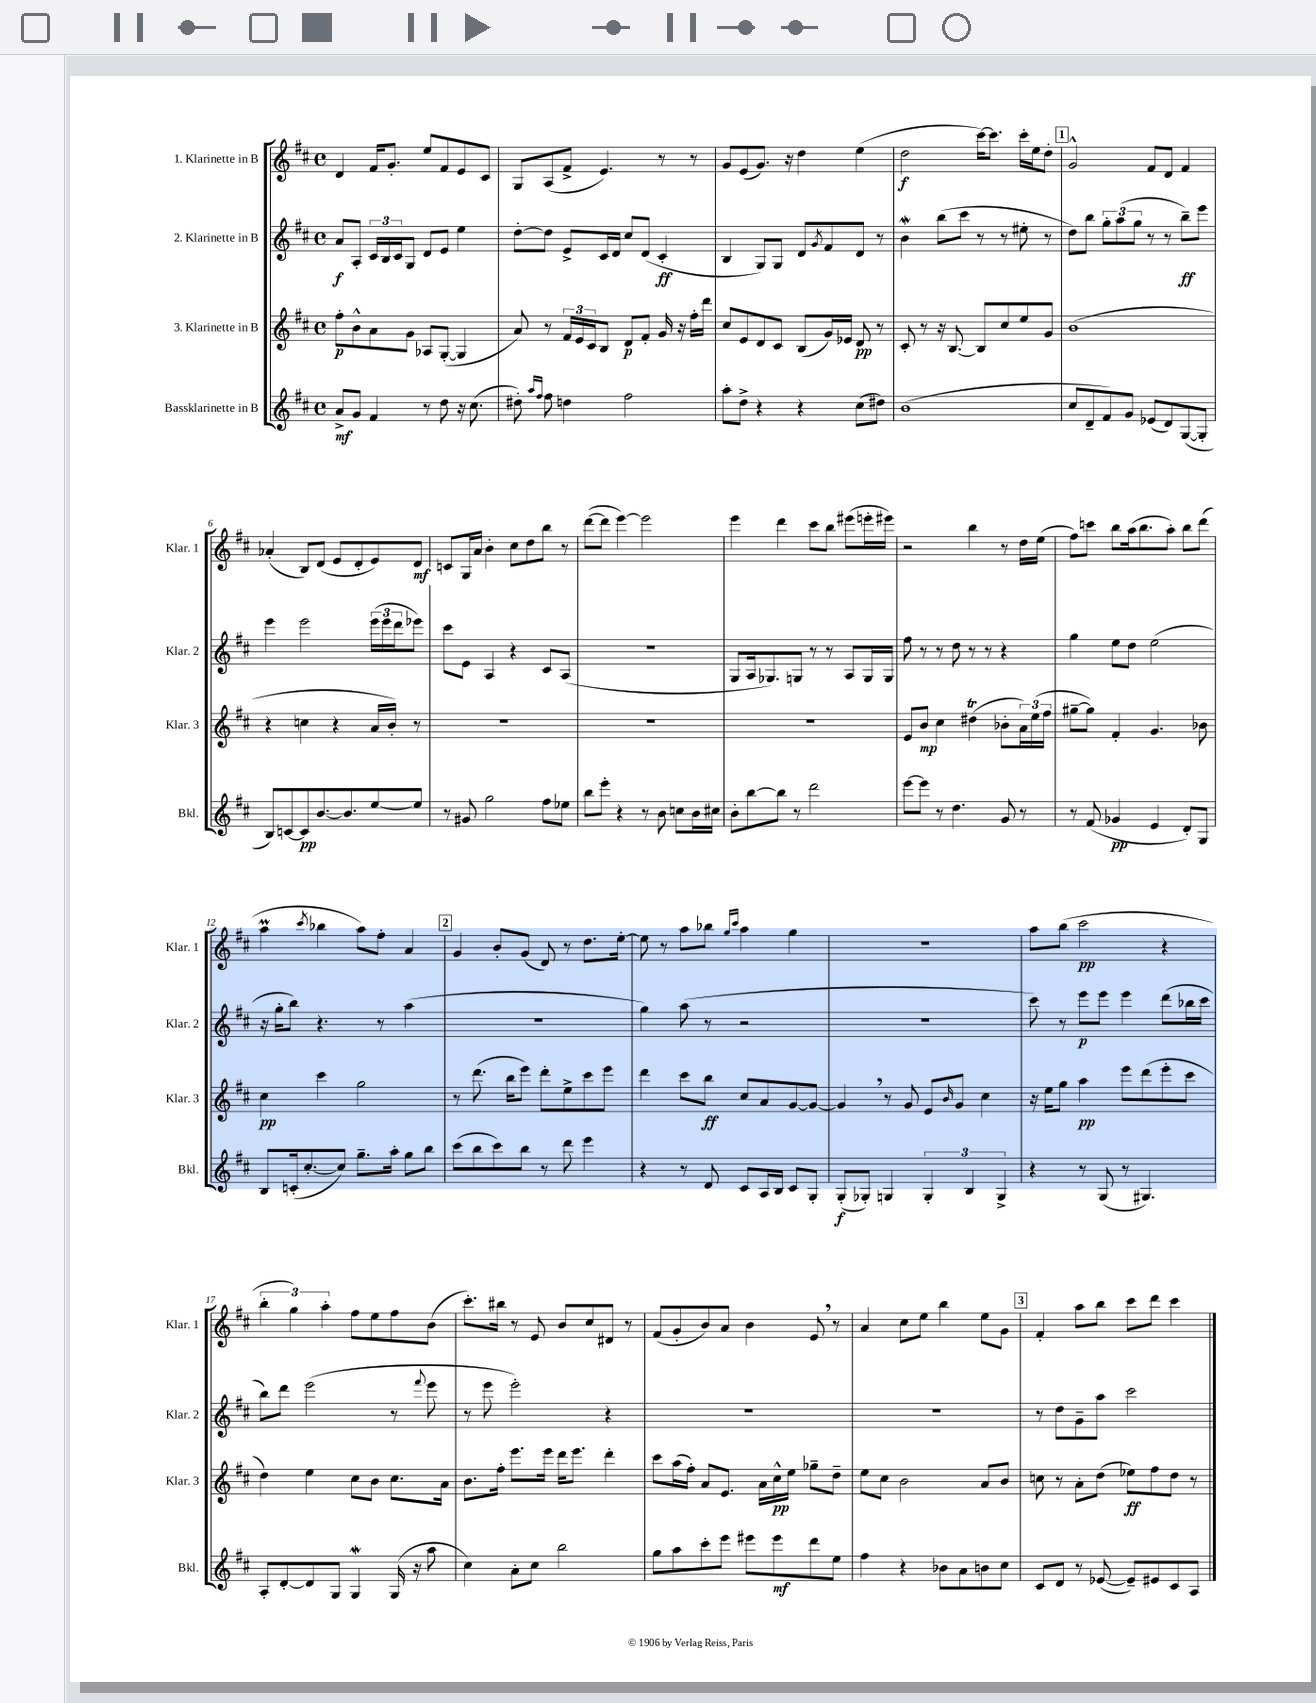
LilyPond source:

<<
\new StaffGroup <<
\new Staff = "s0" \with { instrumentName = "1. Klarinette in B" shortInstrumentName = "Klar. 1" } {
    \clef treble \key d \major \defaultTimeSignature \time 4/4
    d'4 fis'16 g'8.-. e''8 fis'8 e'8 cis'8 |
    g8 a8( fis'8-> e'4.) r8 r8 |
    g'8 e'8( g'8.) r16 d''4 e''4( |
    d''2\f cis'''16~) cis'''8. cis'''16-. e''16 d''8-. |
    \mark \markup { \box "1" } g'2-^ fis'8 d'8 fis'4 |
    aes'4-.( b8) d'8( e'8 d'8-. e'8) d'8\mf |
    c'8 g16 a'16 b'4-. cis''8 d''8 b''8 r8 |
    d'''8~( d'''8 e'''4~) e'''2 |
    e'''4 d'''4 cis'''8 b''8 eis'''8( e'''16-. eis'''16) |
    r2 b''4 r8 d''16 e''16( |
    fis''8) c'''8 b''8 a''16( b''8. a''8-.) b''8 d'''8( |
    a''4\prall \acciaccatura { cis'''8 } bes''4 a''8) fis''8-. a'4 |
    \mark \markup { \box "2" } g'4 b'8-. g'8( d'8) r8 d''8. e''16~-. |
    e''8 r8 a''8 bes''8 \grace { g''16 cis'''16 } a''4 g''4 |
    R1 |
    a''8 b''8( cis'''2\pp r4 |
    \tuplet 3/2 { b''4-. g''4) a''4-. } fis''8 e''8 fis''8 b'8( |
    cis'''8.-.) bis''16 r8 e'8 b'8 cis''8 dis'8 r8 |
    fis'8( g'8-. b'8) a'8 b'4 e'8 \breathe r8 |
    a'4 cis''8 e''8 b''4 e''8 g'8 |
    \mark \markup { \box "3" } fis'4-. a''8 b''8 cis'''8 d'''8 cis'''4 \bar "|." |
}
\new Staff = "s1" \with { instrumentName = "2. Klarinette in B" shortInstrumentName = "Klar. 2" } {
    \clef treble \key d \major \defaultTimeSignature \time 4/4
    a'8\f a8-. \tuplet 3/2 { cis'16 b16 cis'16 } g8 d'8 e'8 e''4 |
    d''8~-. d''8 e'8-> cis'16 d'16 cis''8 d'8( cis'4-.\ff |
    b4 g8) g8 d'8 \acciaccatura { g'8 } fis'8 d'8 r8 |
    b'4\mordent b''8( cis'''8 r8 r8 eis''8-. r8 |
    \mark \markup { \box "1" } d''8) b''8 \tuplet 3/2 { g''8-. a''8( g''8 } r8 r8 b''8--\ff) e'''8 |
    e'''4 e'''2 \tuplet 3/2 { e'''16( e'''16 d'''16 } ees'''8) |
    cis'''8 e'8 a4 r4 cis'8 a8( |
    R1 |
    g8 a16 ges8.) g8 r8 r8 a8 g16 g16 |
    fis''8 r8 r8 d''8 r8 r8 r4 |
    g''4 e''8 d''8 e''2( |
    r16 g''16-. b''8) r4. r8 a''4( |
    \mark \markup { \box "2" } R1 |
    g''4) a''8( r8 r2 |
    R1 |
    cis'''8) r8 e'''8\p e'''8 e'''4 d'''8( bes''16 cis'''16 |
    b''8) d'''8 e'''2( r8 \appoggiatura { fis'''8 } e'''8 |
    r8 e'''8 e'''2-.) r4 |
    R1 |
    R1 |
    \mark \markup { \box "3" } r8 d''8 g'8-- a''8 cis'''2 \bar "|." |
}
\new Staff = "s2" \with { instrumentName = "3. Klarinette in B" shortInstrumentName = "Klar. 3" } {
    \clef treble \key d \major \defaultTimeSignature \time 4/4
    fis''8-.\p b'8-^ a'8 g'8 aes8 g8~-.( g4 |
    a'8) r8 \tuplet 3/2 { fis'16 e'16 cis'16 } b8 d'8\p fis'8-. g'16 r16 fis''16-. d'''16 |
    cis''8 e'8 d'8 cis'8 b8( g'16) ees'16 d'8\pp r8 |
    cis'8-. r8 r16 b8.~ b8 cis''8 e''8 g'8 |
    \mark \markup { \box "1" } b'1( |
    r4 c''4 r4 a'16 b'16-.) r8 |
    R1 |
    R1 |
    R1 |
    e'8 b'8\mp cis''4 dis''4\trill( bes'8-. \tuplet 3/2 { a'16) e''16( fis''16 } |
    gis''8~-- gis''8) fis'4-. g'4. bes'8 |
    cis''4\pp cis'''4 g''2 |
    \mark \markup { \box "2" } r8 d'''8.( b''16 e'''8) d'''8-. e''8-> cis'''8 e'''8 |
    d'''4 cis'''8 b''8\ff cis''8 a'8 g'8~ g'8~ |
    g'4 \breathe r8 g'8 e'8 \grace { b'16 } g'8 cis''4 |
    r16 e''16 g''8 a''4\pp e'''8 d'''8( e'''8-. cis'''8 |
    d''4) e''4 cis''8 b'8 cis''8. a'16 |
    b'8. fis''16-. e'''8. e'''16 d'''16 e'''8. d'''4-. |
    cis'''8 a''16( fis''16-.) a'8 e'8. a'16 cis''16-^\pp e''16 ges''8-- d''8-- |
    e''8 cis''8 b'2 a'8 b'8 |
    \mark \markup { \box "3" } c''8 r8 a'8-. d''8( ees''8\ff) fis''8 d''8 r8 \bar "|." |
}
\new Staff = "s3" \with { instrumentName = "Bassklarinette in B" shortInstrumentName = "Bkl." } {
    \clef treble \key d \major \defaultTimeSignature \time 4/4
    a'8->\mf g'8 fis'4 r8 d''8 r16 cis''8.( |
    dis''8-.) \grace { a''16 fis''16 } fis''8 d''4 fis''2 |
    a''8-. d''8-> r4 r4 cis''8( dis''8) |
    b'1( |
    \mark \markup { \box "1" } cis''8 d'8-- fis'8) g'8 ees'8( d'8) g8~( g8-. |
    b8) c'8~ c'8\pp b'8.~ b'8. e''8~ e''8 |
    r8 gis'8 g''2 fis''8 ees''8 |
    b''8 e'''8-. r4 r8 b'8 c''8 b'16 cis''16 |
    b'8-. b''8~ b''8 r8 d'''2 |
    e'''8~ e'''8 r8 d''4. g'8 r8 |
    r8 fis'8( ges'4\pp e'4 d'8-.) g8 |
    b8 c'16-.( cis''8.~-. cis''8) g''8.-- a''16-. g''8 b''8 |
    \mark \markup { \box "2" } cis'''8( b''8 cis'''8) b''8 r8 d'''8 e'''4 |
    r4 r8 d'8 cis'8 a16 b16 cis'8 g8-. |
    g8-.\f( ges8-.) g4 \tuplet 3/2 { g4-. b4 g4-> } |
    r4 r8 g8( r8 gis4.) |
    a8-. d'8~-. d'8 g8 g4\mordent g16( r16 a''8 |
    cis''4) a'8-. cis''8 b''2 |
    g''8 a''8 cis'''8-. e'''8 eis'''8 eis'''8\mf d'''8 e''8 |
    fis''4 r4 bes'8 a'8 b'8 cis''8 |
    \mark \markup { \box "3" } cis'8 d'8 r8 ees'8~( ees'8--) eis'8 cis'8 a8 \bar "|." |
}
>>
>>
